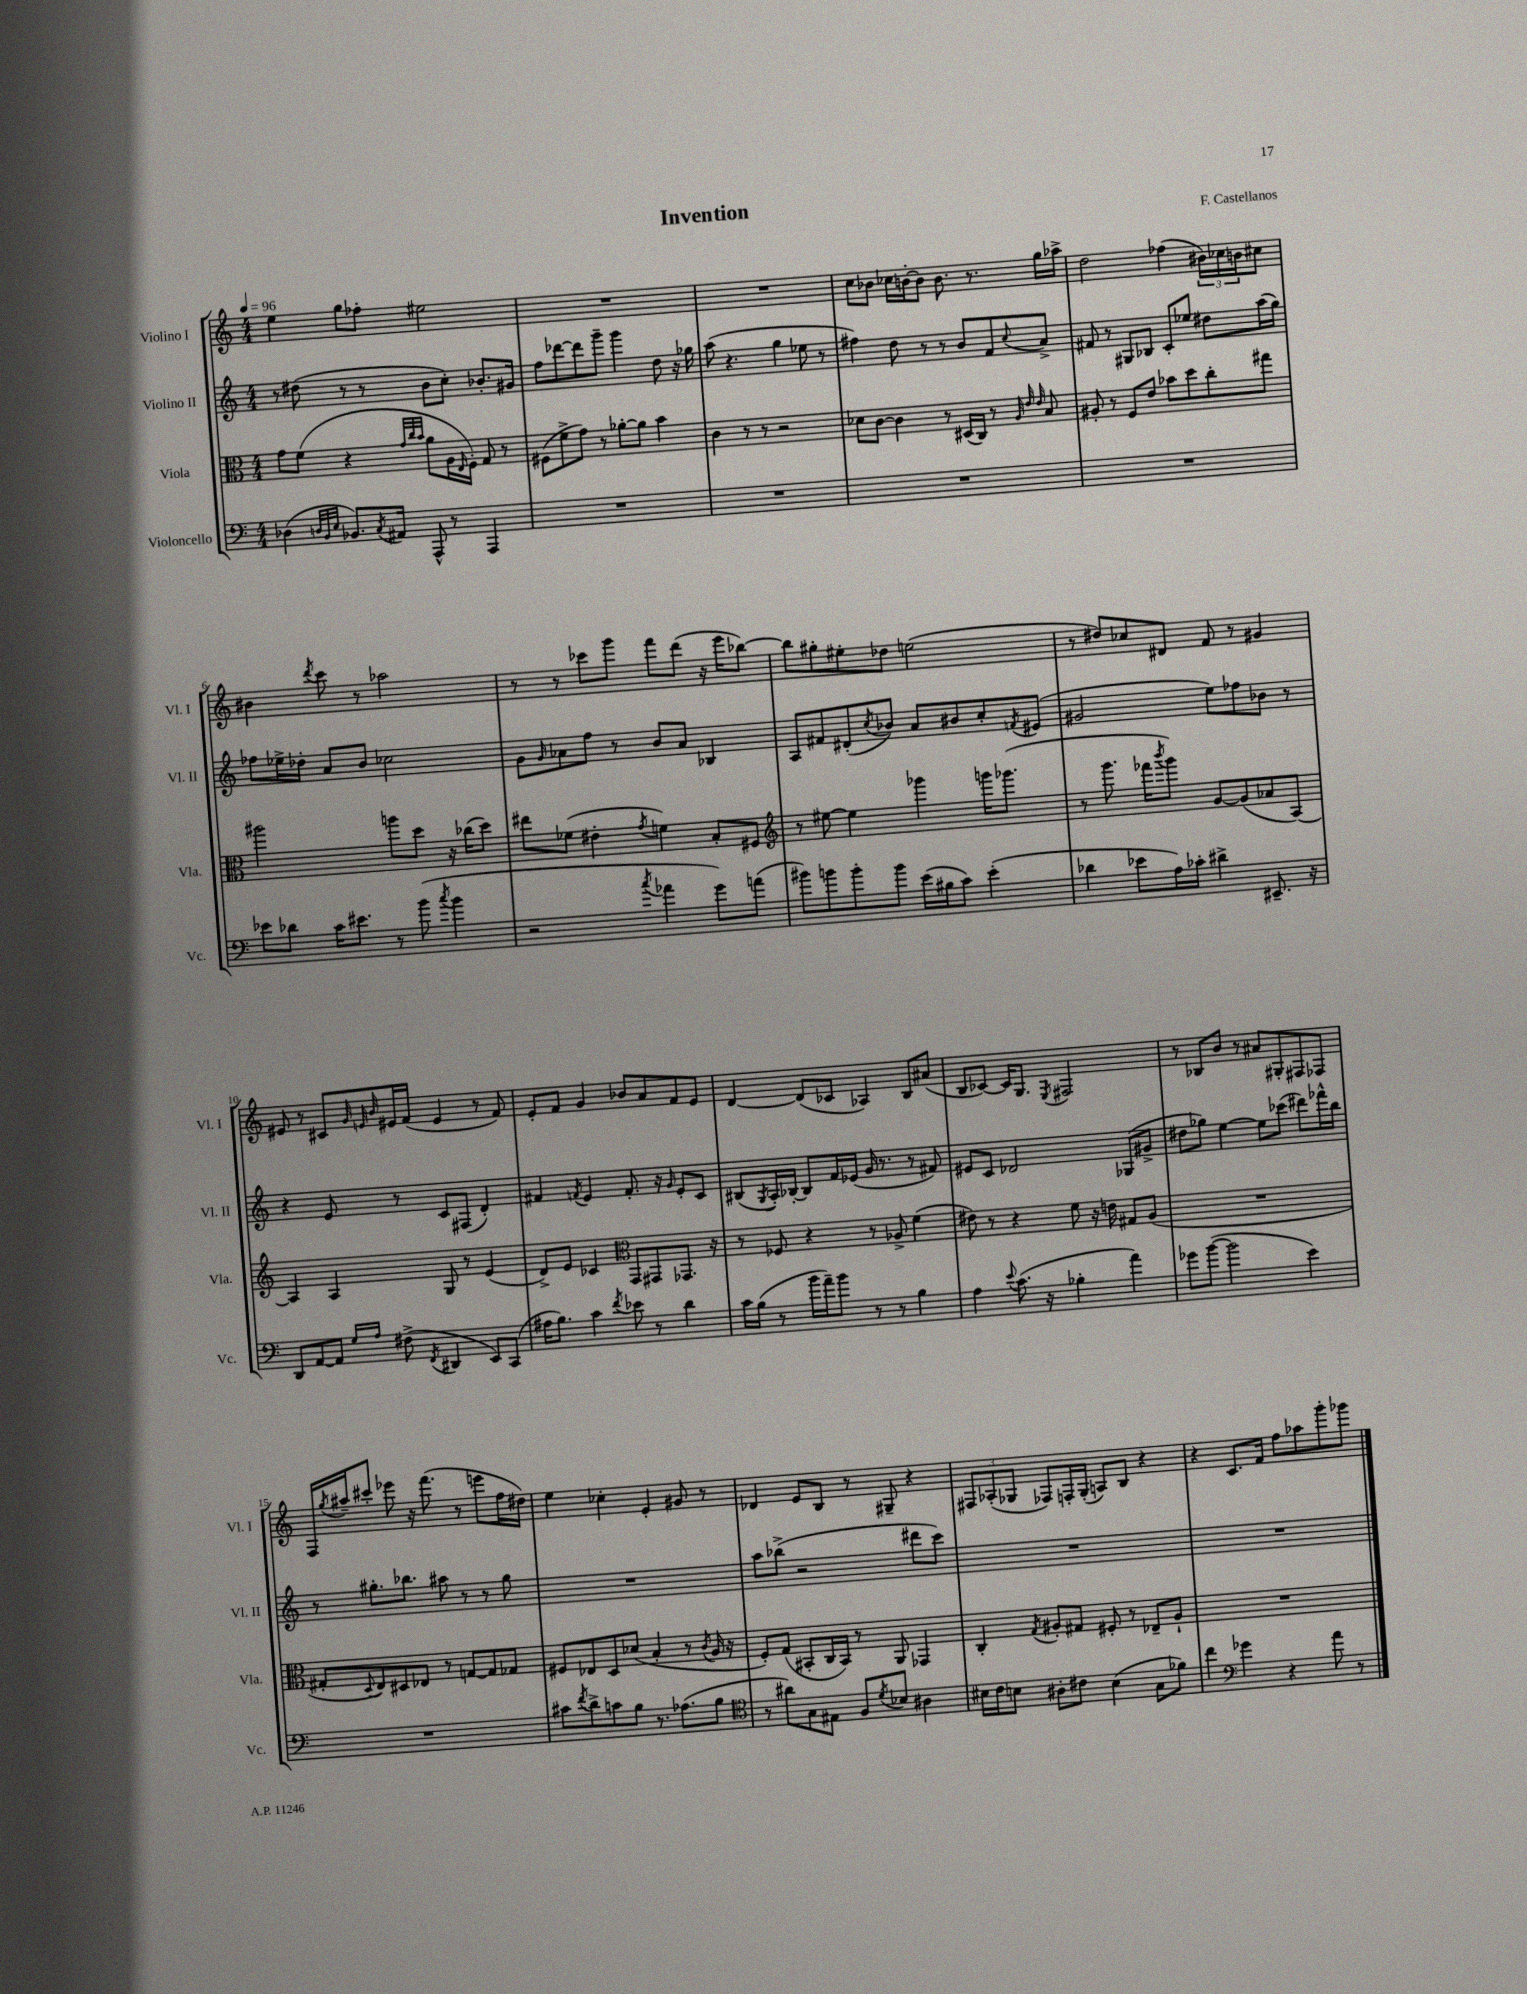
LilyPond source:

\header { title = "Invention" composer = "F. Castellanos" }
<<
\new StaffGroup <<
\new Staff = "s0" \with { instrumentName = "Violino I" shortInstrumentName = "Vl. I" } {
    \clef treble \key c \major \numericTimeSignature \time 4/4 \tempo 4 = 96
    e''4 g''8 fes''8-. eis''2 |
    R1 |
    R1 |
    c''8 bes'8 ces''16 b'16~-. b'8 b'8. r8. g''16 aes''16-> |
    d''2 fes''4( \tuplet 3/2 { bis'16) ces''16 b'16 } cis''8 |
    bis'4 \acciaccatura { d'''8 } c'''8 r8 aes''2 |
    r8 r8 ces'''8 g'''8 f'''8 d'''8( r16 e'''16 bes''8~) |
    bes''8 gis''8-. eis''8-. des''8 e''2( |
    r8 dis''8) ces''8 dis'8 f'8 r8 gis'4 |
    eis'8 r8 cis'8 \grace { g'32 e'32 b'32 } eis'16 f'16( eis'4 r8 f'8) |
    e'8-. f'8 g'4 bes'8 a'8 f'8 e'8 |
    d'4~ d'8( ces'8 aes4) b8 ais'8( |
    b8 ces'8~) ces'16 g8. \acciaccatura { e8 } fis2 |
    r8 bes8 b'8 r8 ais'8 gis8-. fis8 fes8 |
    f16 \acciaccatura { g''8 } ais''16-- cis'''8-. ees'''8 r16 f'''8.( r8 e'''8 f''16 dis''16) |
    e''4 ces''4-. e'4-. gis'8 r8 |
    des'4 e'8 b8 r8 gis8-- r4 |
    \tuplet 3/2 { fis8 aes8-.( ges8 } fes8) f16-. ges16-.( a8) b8 r4 |
    r4 c'8. f'16 f''8 aes''8 g'''8-. ges'''8 \bar "|." |
}
\new Staff = "s1" \with { instrumentName = "Violino II" shortInstrumentName = "Vl. II" } {
    \clef treble \key c \major \numericTimeSignature \time 4/4
    r8 dis''8( r8 r8 b'8 c''8-.) bes'8.-. gis'16 |
    f''8 des'''8~ des'''8 g'''8-- g'''4 d''8 r16 ges''16 |
    a''8( r4. g''4 ees''8 r8 |
    fis''4) d''8 r8 r8 b'8 f'8 \appoggiatura { c''8 } a'8-> |
    fis'8 r8 gis8 bes8 c'8-. ees''8 dis''8 a''16( g''16) |
    fes''8 ees''16-> des''16-. a'8 b'8 ces''2 |
    g'8 \grace { g'16 } aes'8 f''8 r8 b'8 aes'8 bes4 |
    a8 fis'8 dis'8-.( \acciaccatura { c''8 } bes'8) a'8 bis'8 c''8-. \acciaccatura { f'8 } eis'8( |
    gis'2 e''8) fes''8 bes'8 r8 |
    r4 e'8 r8 c'8 fis8( d'4-.) |
    fis'4 \acciaccatura { f'8 } e'4 f'8.-. r16 \grace { g'16 } e'8-. c'8 |
    bis8( \acciaccatura { g8 } a16-.) bes16~-. bes8 f'16 ees'16( g'16 r8. r8 fis'8) |
    eis'8 c'8 des'2 ges8( gis'8-> |
    dis''8 ges''8) e''4~ e''8 ces'''8( dis'''8) fes'''16-^ b''16 |
    r8 gis''8.-. bes''8. ais''8 r8 r8 gis''8 |
    R1 |
    a''8 bes''8->( r2 dis'''8 c'''8) |
    R1 |
    R1 \bar "|." |
}
\new Staff = "s2" \with { instrumentName = "Viola" shortInstrumentName = "Vla." } {
    \clef alto \key c \major \numericTimeSignature \time 4/4
    g'8 f'8( r4 \grace { g'32 c''32 b'32 } a'8 a16 \grace { e16 } f16-.) g8 r8 |
    fis8( f'8-> g'8) r8 aes'8~-. aes'8 b'4 |
    c'4 r8 r8 r2 |
    des'8 c'8~ c'4 r8 dis16( c16) r8 \grace { a32 e'32 e'32 } b8 |
    ais8-. r8 f8 e'8 bes'8 d''8 c''8-. gis''8 |
    ais''2 a''8 d''8 r16 ces''16( d''8) |
    eis''8 fes'8( eis'4-. \acciaccatura { g'8 } f'4) b8-. fis8 |
    \clef treble r8 eis''8~ eis''4 ges'''4 g'''16 ges'''8.( |
    r8 g'''8. fes'''16 \acciaccatura { b'''8 } g'''8) g'8~ g'8( aes'8 a8~) |
    a4 a4 g8 r8 e'4( |
    d'8->) e'8 ces'4 \clef alto g,8 gis,8 ges,8. r16 |
    r8 fes8 r4 r8 aes8-> f'4( |
    eis'8) r8 r4 f'8 r16 e'16 gis8 a8( |
    R1 |
    gis8-. \appoggiatura { d8 } e8) dis8 ees8 r8 g8~ g8 ges8 |
    fis8 ees8 d8 des'8( b4-. r8 \acciaccatura { c'8 } a16 r16 |
    f8-.) g8( bis,8-. c16 bis,16) r8 a,8 ges,4 |
    c4-. \acciaccatura { g8 } ais8-. gis8 fis8-. r8 ees8-- ais8-! |
    R1 \bar "|." |
}
\new Staff = "s3" \with { instrumentName = "Violoncello" shortInstrumentName = "Vc." } {
    \clef bass \key c \major \numericTimeSignature \time 4/4
    des4( \grace { d32 b,32 e32 } bes,8.) \acciaccatura { c8 } ais,16 a,,8-^ r8 a,,4 |
    R1 |
    R1 |
    R1 |
    R1 |
    ees'8 des'8 c'16 eis'8. r8 b'8( \acciaccatura { c''8 } b'4 |
    r2 \acciaccatura { c''8 } aes'4 g'8) a'8( |
    bis'8) b'8 b'8-. b'8 e'16( bis16 c'8) e'4-.( |
    des'4 ees'8 a16) ces'16-. dis'4-> eis,8.-- r16 |
    d,8 a,8~ a,8 \grace { g16 a16 } fis8->( \acciaccatura { f,8 } dis,4 e,8) c,8( |
    ais16 b8.) c'4 \acciaccatura { f'8 } ees'8 r8 d'4 |
    c'16 b16( r8 b'16 a'16--) b'8 r8 r8 b4 |
    a4 \appoggiatura { e'8 } c'8.( r16 bes4-. a'4) |
    ges'8 b'8~( b'2 e'4) |
    R1 |
    cis'8 \acciaccatura { f'8 } d'8-> c'8 b8 r8. aes8.( b8 |
    \clef tenor r8 ais'8) g8 eis8 f8 \acciaccatura { d'8 } bes8 ais4 |
    bis16 c'16 b8 ais8-. cis'8 b4( g8 fes'8) |
    c''4 \clef bass ges'4 r4 a'8 r8 \bar "|." |
}
>>
>>
